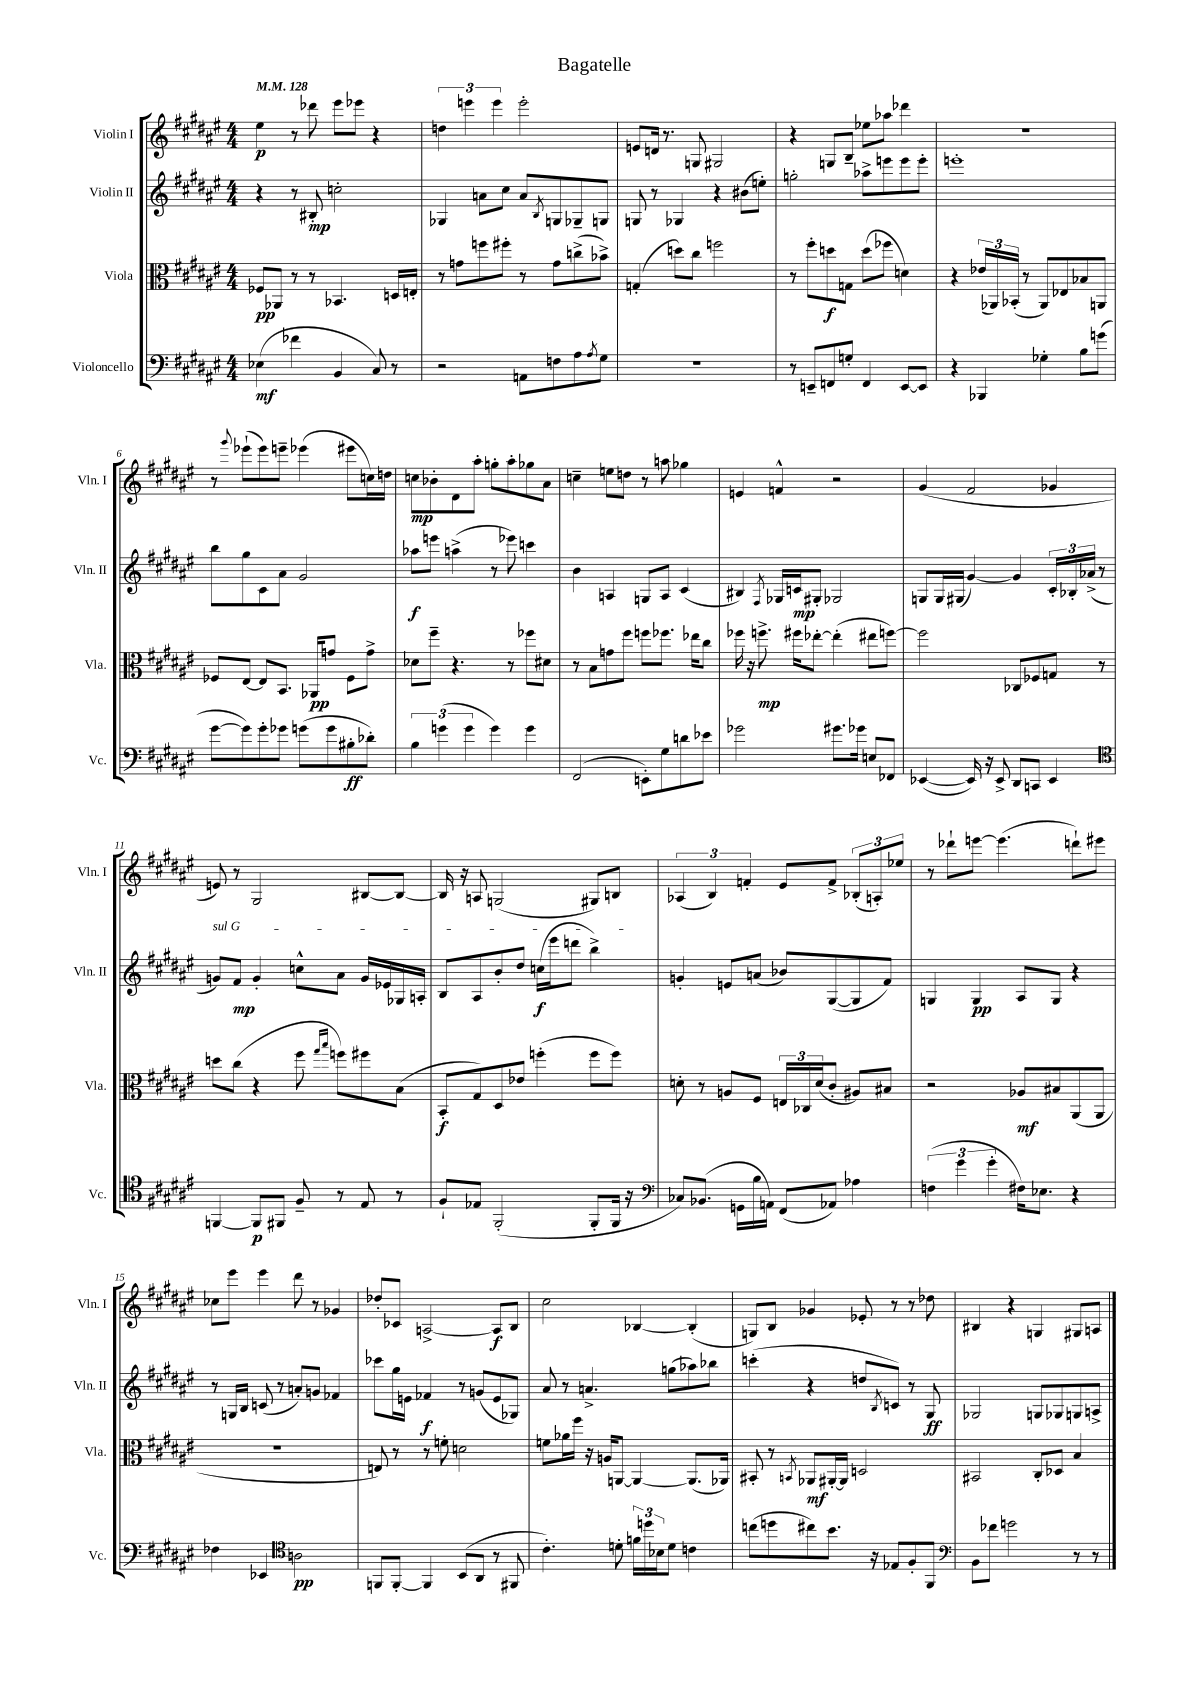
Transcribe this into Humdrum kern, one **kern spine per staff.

**kern	**kern	**kern	**kern
*staff4	*staff3	*staff2	*staff1
*clefF4	*clefC3	*clefG2	*clefG2
*k[f#c#g#d#a#e#]	*k[f#c#g#d#a#e#]	*k[f#c#g#d#a#e#]	*k[f#c#g#d#a#e#]
*M4/4	*M4/4	*M4/4	*M4/4
*MM128	*MM128	*MM128	*MM128
(4E-	8F-	4r	4ee#
.	8AA-	.	.
4f-	8r	8r	8r
.	8r	8B#'	8ddd-
4BB	4.BB-	2cc'	8eee#
.	.	.	8eee-
8C#)	.	.	4r
8r	16D	.	.
.	16E'	.	.
=	=	=	=
2r	8r	4G-	6dd
.	8g	.	.
.	.	.	6eee
.	8ff	8a	.
.	.	.	6eee
.	8ff#'	8cc#	.
8AA	8r	8a	2eee'
.	.	8qB	.
8F	8g	8G	.
8A#	(8cc^	8G-~	.
8qA#	.	.	.
8G#	8b-^)	8G	.
=	=	=	=
1r	(4G'	8G	8e
.	.	8r	16d
.	.	.	8.r
.	8dd)	4G-	.
.	8cc#	.	8G
.	2ff	4r	2G#
.	.	(8b#	.
.	.	8ee')	.
=	=	=	=
8r	8r	2gg'	4r
8EE~	8ff#'	.	.
8FF	8dd	.	8G
8G'	8G	.	8B~
4FF	(8dd	8aa-^	8ee-
.	8ff-	8eee	8aa-
[8EE	4d)	8eee	4ddd-
8EE]	.	8eee'	.
=	=	=	=
4r	4r	1eee'	1r
4BBB-	(24e-	.	.
.	24AA-)	.	.
.	(24BB-'	.	.
.	8r	.	.
4G-'	8AA-)	.	.
.	8E-	.	.
8B	8B-	.	.
(8g	8AA	.	.
=	=	=	=
[8g#	8F-	8bb	8r
.	.	.	8qqggg#
8g#])	[8E#	8gg#	(8eee-`
8g#'	8E#]	8c#	8eee-)
8g-	8.BB	8a#	8eee~
(8g	.	2g#	(4eee-
.	16AA-	.	.
8g	8g	.	.
8B#'	8F-	.	8eee#
8d-')	8g^	.	16cc)
.	.	.	16dd
=	=	=	=
6B	8d-	8aa-	8cc
.	8ff#~	8eee	8b-'
(6g	.	.	.
.	4.r	(4aa^	8d#
6g	.	.	.
.	.	.	8aa#'
4g)	.	8r	8gg'
.	8r	8eee-)	8aa#'
4g	8ff-	4ccc	8gg-
.	8d#	.	8a#
=	=	=	=
(2FF#	8r	4b	4cc~
.	8B	.	.
.	8g	4A	8ee
.	8ff#	.	8dd
8EE')	8ff	8G	8r
8G#	8.ff-	8A	8aa
8d	.	(4c#	4gg-
.	16ee-	.	.
8e-	8cc#	.	.
=	=	=	=
2g-	16ff-	4B#)	4e
.	16r	.	.
.	8.ff^	.	.
.	.	8qF#	.
.	.	16G-	4f^^
.	16ff#	16c	.
.	[8ee-'	8G#'	.
8.g#	(4ee-']	2G-	2r
16g-	.	.	.
8E	8ee#	.	.
8FF-	[8ff)	.	.
=	=	=	=
([4EE-	2ff]	8G	(4g#
.	.	16G	.
.	.	(16G#	.
16EE-])	.	[4g#)	2f#
16r	.	.	.
8EE-^	.	.	.
8DD#	8C-	4g#]	.
8CC	8F-	.	.
4EE-	8G	24c#'	4g-
.	.	24B-'	.
.	.	(24a-^	.
.	8r	8r	.
=	=	=	=
*clefC4	*	*	*
[4FF	8dd	8g)	8e)
.	(8cc#	8f#	8r
8FF]	4r	4g'	2G#
8FF#	.	.	.
8F#~	8ff#	8cc^^	.
.	16qqgg#	.	.
.	16qqbb	.	.
8r	8ff)	8a#	.
8E#	8ff#	16g	[8B#
.	.	16e-	.
8r	(8B	16G-	8B#_
.	.	16A'	.
=	=	=	=
8F#`	8BB'	8B	16B#]
.	.	.	16r
8E-	8G#)	8A#	8A
(2FF#'	8D#	8b'	(2G
.	8e-	8dd#	.
.	(4ff'	(16cc	.
.	.	16eee#	.
.	.	8ddd	.
8FF#'	8ff	4bb^)	8G#)
16FF#	8ff)	.	8B
16r	.	.	.
=	=	=	=
*clefF4	*	*	*
8C-)	8d'	4g'	(6A-
(8.BB-	8r	.	.
.	.	.	6B)
.	8A	8e	.
16GG	.	.	.
.	.	.	6f'
16B	8F#	(8a	.
16AA)	.	.	.
(8FF#	24E	8b-)	8e#
.	24C-	.	.
.	(24d	.	.
8AA-)	8c#'	([8G#	8f^
4A-	8A#)	8G#]	(12B-'
.	.	.	12A')
.	8B#	8f#)	.
.	.	.	12ee-
=	=	=	=
(6F	2r	4G	8r
.	.	.	8ddd-`
6g#	.	.	.
.	.	4G	[8eee
6g#'	.	.	.
.	.	.	(4.eee]
16F#)	8A-	8A#	.
8.E-	.	.	.
.	8B#	8G	.
4r	(8AA#	4r	8ddd`)
.	8AA#	.	8eee#
=	=	=	=
4F-	1r	8r	8cc-
.	.	16G	8eee#
.	.	16B	.
4EE-	.	(8c	4eee#
.	.	8r	.
*clefC4	*	*	*
2A	.	8a')	8ddd#
.	.	8g	8r
.	.	4f-	4g-
=	=	=	=
8FF	8E)	8ccc-	8dd-'
[8FF'	8r	16gg#	8c-
.	.	16e	.
4FF]	8r	4f-	[2A^
.	8f'	.	.
(8BB	2d	8r	.
8AA#	.	(8g	.
8r	.	8e	8A]
8FF#	.	8G-)	8B
=	=	=	=
4.c#')	8f	8a#	2cc#
.	16a-	8r	.
.	16ff#	.	.
.	16r	4.a^	.
.	16A	.	.
8d'	[8AA	.	.
24f	4AA_	.	[4B-
24dd	.	.	.
24B-	.	.	.
8d	.	(8gg	.
4c	(8.AA]	8aa-)	(4B-']
.	.	8bb-	.
.	16AA-)	.	.
=	=	=	=
(8cc	8BB#'	(4ccc'	8G)
8dd	8r	.	8B
.	8qBB	.	.
8cc#)	8AA-	4r	4g-
8.b	[16AA#'	.	.
.	16AA#]	.	.
.	2D	8dd	8e-'
16r	.	.	.
.	.	8qB	.
8E-	.	8c)	8r
8F#'	.	8r	8r
8FF#	.	8G#	8dd-
=	=	=	=
*clefF4	*	*	*
8BB	2BB#	2G-	4B#
8f-	.	.	.
2g	.	.	4r
.	8C#'	8G	4G
.	8D-	8G-	.
8r	4B	8G	8G#
8r	.	8A^	8A
==	==	==	==
*-	*-	*-	*-
